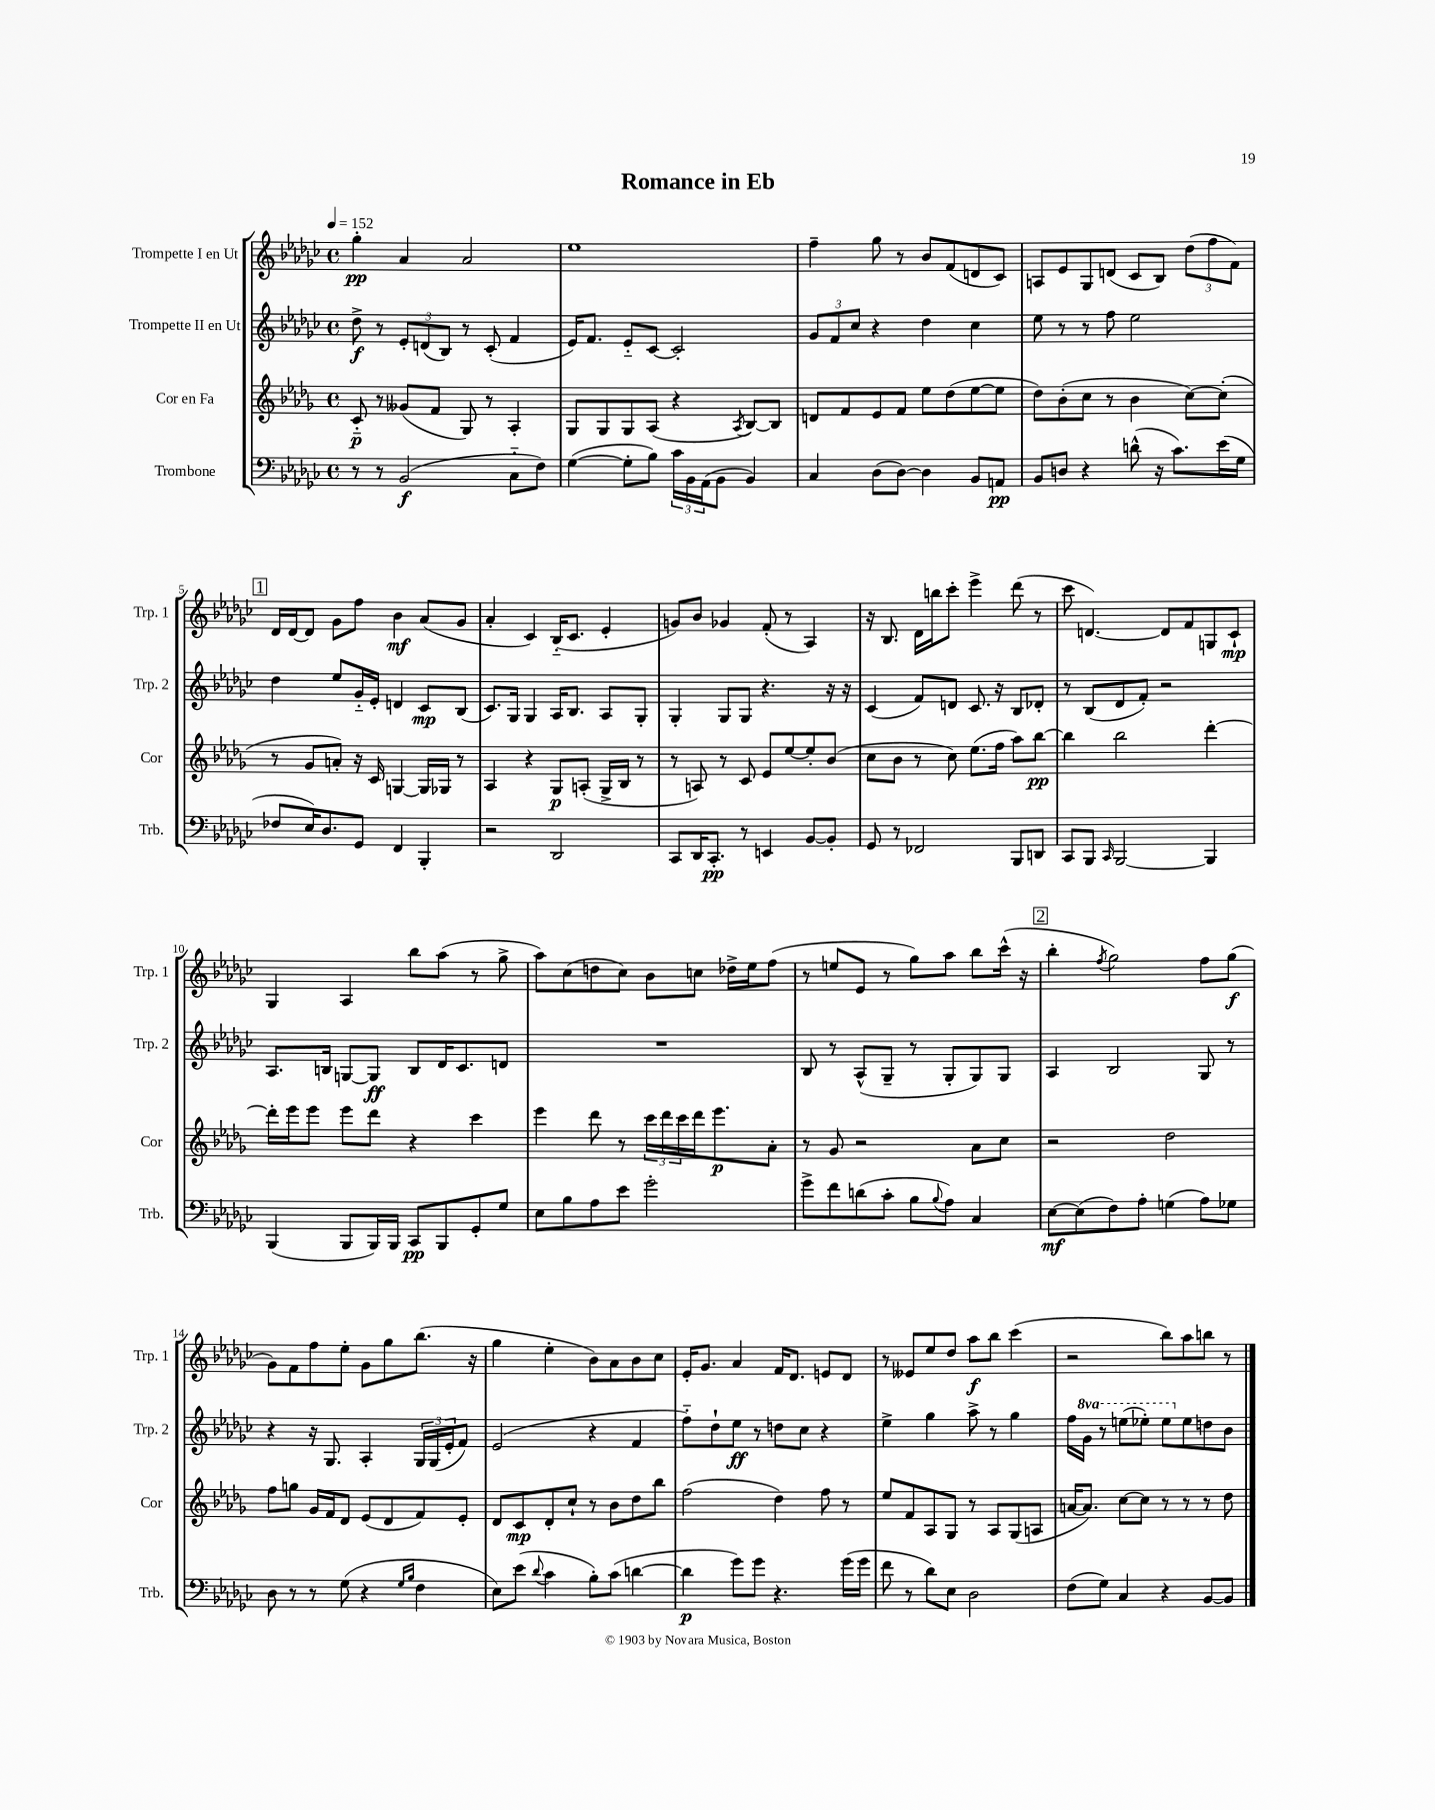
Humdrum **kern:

**kern	**dynam	**kern	**dynam	**kern	**dynam	**kern	**dynam
*part4	*part4	*part3	*part3	*part2	*part2	*part1	*part1
*staff4	*staff4	*staff3	*staff3	*staff2	*staff2	*staff1	*staff1
*I"Trombone	*	*I"Cor en Fa	*	*I"Trompette II en Ut	*	*I"Trompette I en Ut	*
*I'Trb.	*	*I'Cor	*	*I'Trp. 2	*	*I'Trp. 1	*
*clefF4	*	*clefG2	*	*clefG2	*	*clefG2	*
*k[b-e-a-d-g-c-]	*	*k[b-e-a-d-g-]	*	*k[b-e-a-d-g-c-]	*	*k[b-e-a-d-g-c-]	*
*M4/4	*	*M4/4	*	*M4/4	*	*M4/4	*
*met(c)	*	*met(c)	*	*met(c)	*	*met(c)	*
*MM152	*	*MM152	*	*MM152	*	*MM152	*
=1	=1	=1	=1	=1	=1	=1	=1
8r	.	8c/	p	8dd-^\	f	4gg-'\	pp
8r	.	8r	.	8r	.	.	.
(2BB-/	f	(8g--X/L	.	12e-'/L	.	4a-/	.
.	.	.	.	(12dn/	.	.	.
.	.	8f/J	.	.	.	.	.
.	.	.	.	12B-/J)	.	.	.
.	.	8G-/)	.	8r	.	2a-/	.
.	.	8r	.	(8c-'/	.	.	.
8C-\L	.	4A-'/	.	4f/	.	.	.
8F\J)	.	.	.	.	.	.	.
=2	=2	=2	=2	=2	=2	=2	=2
([4G-\	.	8G-/L	.	16e-/KL)	.	1ee-	.
.	.	.	.	8.f/J	.	.	.
.	.	8G-/	.	.	.	.	.
8G-'\L]	.	8G-/	.	8e-/L	.	.	.
8B-\J)	.	(8A-/J	.	[8c-/J	.	.	.
24c-\LL	.	4r	.	2c-'/]	.	.	.
24BB-\	.	.	.	.	.	.	.
(24AA-\J	.	.	.	.	.	.	.
8BB-\J	.	.	.	.	.	.	.
.	.	8qA-/	.	.	.	.	.
4BB-/)	.	[8B-/L)	.	.	.	.	.
.	.	8B-/J]	.	.	.	.	.
=3	=3	=3	=3	=3	=3	=3	=3
4C-/	.	8dn/L	.	12g-/L	.	4ff~\	.
.	.	.	.	12f/	.	.	.
.	.	8f/	.	.	.	.	.
.	.	.	.	12cc-/J	.	.	.
(8D-\L	.	8e-/	.	4r	.	8gg-\	.
[8D-\J)	.	8f/J	.	.	.	8r	.
4D-\]	.	8ee-\L	.	4dd-\	.	8b-/L	.
.	.	(8dd-\	.	.	.	(8f/	.
8BB-/L	.	[8ee-\	.	4cc-\	.	8dn/	.
8AAn/J	pp	8ee-\J]	.	.	.	8c-/J)	.
=4	=4	=4	=4	=4	=4	=4	=4
8BB-/L	.	8dd-\L)	.	8ee-\	.	8An/L	.
8Dn/J	.	(8b-'\	.	8r	.	8e-/	.
4r	.	8cc\J	.	8r	.	8G-/	.
.	.	8r	.	8ff\	.	(8dn/J	.
(8dn^^\	.	4b-\	.	2ee-\	.	8c-/L	.
16r	.	.	.	.	.	8B-/J)	.
8.c-\L)	.	.	.	.	.	.	.
.	.	[8cc\L)	.	.	.	(12dd-\L	.
.	.	.	.	.	.	12ff\	.
(16e-\L	.	(8cc'\J]	.	.	.	.	.
.	.	.	.	.	.	12f\J)	.
16G-\JJ	.	.	.	.	.	.	.
!!LO:LB:g=z
!!LO:REH:place=s1:t=1
=5	=5	=5	=5	=5	=5	=5	=5
8F-X/L	.	8r	.	4dd-\	.	16d-/LL	.
.	.	.	.	.	.	[16d-/J	.
16E-/K)	.	8g-/L	.	.	.	8d-/J]	.
8.D-/	.	.	.	.	.	.	.
.	.	8an'/J)	.	8ee-/L	.	8g-\L	.
8GG-/J	.	16r	.	16g-/L	.	8ff\J	.
.	.	16c/	.	16e-'/JJ	.	.	.
4FF/	.	[4Gn/	.	4dn/	.	4b-\	mf
4BBB-'/	.	16G/LL]	.	8c-/L	mp	(8a-/L	.
.	.	16G-X/JJ	.	.	.	.	.
.	.	8r	.	(8B-/J	.	8g-/J	.
=6	=6	=6	=6	=6	=6	=6	=6
2r	.	4A-/	.	8.c-/L)	.	4a-'/	.
.	.	.	.	16G-/Jk	.	.	.
.	.	4r	.	4G-/	.	4c-/)	.
2DD-/	.	8G-/L	p	16A-/KL	.	(16B-/KL	.
.	.	.	.	8.B-/J	.	8.c-/J	.
.	.	(8An'/J	.	.	.	.	.
.	.	16G-^/LL	.	8A-/L	.	4e-'/	.
.	.	16B-/JJ	.	.	.	.	.
.	.	8r	.	8G-'/J	.	.	.
=7	=7	=7	=7	=7	=7	=7	=7
8CC-/L	.	8r	.	4G-'/	.	8gn/L)	.
16DD-/K	.	8An/)	.	.	.	8b-/J	.
8.CC-'/J	pp	.	.	.	.	.	.
.	.	8r	.	8G-/L	.	4g-X/	.
8r	.	8c/	.	8G-/J	.	.	.
4EEn/	.	8e-/L	.	4.r	.	(8f'/	.
.	.	[8ee-/	.	.	.	8r	.
[8BB-/L	.	8ee-'/]	.	.	.	4A-/)	.
8BB-'/J]	.	(8b-/J	.	16r	.	.	.
.	.	.	.	16r	.	.	.
=8	=8	=8	=8	=8	=8	=8	=8
8GG-/	.	8cc\L	.	(4c-/	.	16r	.
.	.	.	.	.	.	8.B-/	.
8r	.	8b-\J	.	.	.	.	.
2FF-X/	.	8r	.	8f/L)	.	16d-\LL	.
.	.	.	.	.	.	16bbn\J	.
.	.	8cc\)	.	8dn/J	.	8ccc-'\J	.
.	.	(8.ee-\L	.	8.c-/	.	4eee-^\	.
.	.	16ff\Jk	.	16r	.	.	.
8BBB-/L	.	8aa-\L)	.	8B-/L	.	(8ddd-\	.
8DDn/J	.	[8bb-\J	pp	8d-X'/J	.	8r	.
=9	=9	=9	=9	=9	=9	=9	=9
8CC-/L	.	4bb-\]	.	8r	.	8ccc-\	.
8BBB-/J	.	.	.	(8B-/L	.	[4.dn/)	.
16qqCC-/	.	.	.	.	.	.	.
[2BBB-/	.	2bb-\	.	8d-/	.	.	.
.	.	.	.	8f'/J)	.	.	.
.	.	.	.	2r	.	8d/L]	.
.	.	.	.	.	.	8f/	.
4BBB-/]	.	[4ddd-'\	.	.	.	8Gn/	.
.	.	.	.	.	.	8c-`/J	mp
!!LO:LB:g=z
=10	=10	=10	=10	=10	=10	=10	=10
(4BBB-/	.	16ddd-'\LL]	.	8.A-/L	.	4G-/	.
.	.	16eee-\J	.	.	.	.	.
.	.	8eee-\J	.	.	.	.	.
.	.	.	.	16Bn/Jk	.	.	.
8BBB-/L	.	8eee-\L	.	[8Gn/L	.	4A-/	.
16BBB-/L)	.	8ddd-\J	.	8G/J]	ff	.	.
16BBB-/JJ	.	.	.	.	.	.	.
8CC-/L	pp	4r	.	8B/L	.	8bb-\L	.
8BBB-/	.	.	.	16d-/K	.	(8aa-\J	.
.	.	.	.	8.c-/	.	.	.
8GG-'/	.	4ccc\	.	.	.	8r	.
8G-/J	.	.	.	8dn/J	.	8gg-^\	.
=11	=11	=11	=11	=11	=11	=11	=11
8E-\L	.	4eee-\	.	1r	.	8aa-\L)	.
8B-\	.	.	.	.	.	(8cc-\	.
8A-\	.	8ddd-\	.	.	.	8ddn\	.
8e-\J	.	8r	.	.	.	8cc-\J)	.
2g-'\	.	24ccc\LL	.	.	.	8b-\L	.
.	.	24ddd-\	.	.	.	.	.
.	.	24ccc\	.	.	.	.	.
.	.	16ddd-\J	.	.	.	8ccn\J	.
.	.	8.eee-\	p	.	.	.	.
.	.	.	.	.	.	16dd-X^\LL	.
.	.	.	.	.	.	16ee-\J	.
.	.	8a-'\J	.	.	.	(8ff\J	.
=12	=12	=12	=12	=12	=12	=12	=12
8g-^\L	.	8r	.	8B-/	.	8r	.
8f\	.	8g-/	.	8r	.	8een/L	.
(8dn\	.	2r	.	(8A-^^/L	.	8e-/J	.
8c-'\J	.	.	.	8G-~/J	.	8r	.
8B-\L	.	.	.	8r	.	8gg-\L)	.
8qqB-/	.	.	.	.	.	.	.
8A-\J)	.	.	.	8G-'/L	.	8aa-\J	.
4C-/	.	8a-\L	.	8G-/)	.	8bb-\L	.
.	.	8cc\J	.	8G-/J	.	(16ccc-^^\Jk	.
.	.	.	.	.	.	16r	.
!!LO:REH:place=s1:t=2
=13	=13	=13	=13	=13	=13	=13	=13
[8E-\L	mf	2r	.	4A-/	.	4bb-'\	.
(8E-\]	.	.	.	.	.	.	.
.	.	.	.	.	.	8qff/	.
8F\)	.	.	.	2B-/	.	2gg-\)	.
8A-'\J	.	.	.	.	.	.	.
(4Gn\	.	2dd-\	.	.	.	.	.
8A-\L)	.	.	.	8G-/	.	8ff\L	.
8G-X\J	.	.	.	8r	.	(8gg-\J	f
!!LO:LB:g=z
=14	=14	=14	=14	=14	=14	=14	=14
8D-\	.	8ff\L	.	4r	.	8g-\L)	.
8r	.	8ggn\J	.	.	.	8f\	.
8r	.	16g-/LL	.	16r	.	8ff\	.
.	.	16f/J	.	8.G-/	.	.	.
(8G-\	.	8d-/J	.	.	.	8ee-'\J	.
4r	.	(8e-/L	.	4A-'/	.	8g-\L	.
.	.	8d-/	.	.	.	8gg-\	.
16qqG-/LL	.	.	.	.	.	.	.
16qqB-/JJ	.	.	.	.	.	.	.
4F\	.	8f/)	.	24G-/LL	.	(8.bb-\J	.
.	.	.	.	(24G-/	.	.	.
.	.	.	.	24e-'/J	.	.	.
.	.	8e-'/J	.	8f/J)	.	.	.
.	.	.	.	.	.	16r	.
=15	=15	=15	=15	=15	=15	=15	=15
8E-\L)	.	8d-/L	.	(2e-/	.	4gg-\	.
(8e-\J	.	8c/	mp	.	.	.	.
8qqd-/	.	.	.	.	.	.	.
4c-\	.	8d-'/	.	.	.	4ee-'\	.
.	.	8cc`/J	.	.	.	.	.
8B-'\L)	.	8r	.	4r	.	8b-\L)	.
(8c-\J	.	8b-\L	.	.	.	8a-\	.
[4dn\	.	8dd-\	.	4f/	.	8b-\	.
.	.	8bb-\J	.	.	.	8cc-\J	.
=16	=16	=16	=16	=16	=16	=16	=16
4d\]	p	(2ff\	.	8ff\L)	.	16e-'/KL	.
.	.	.	.	.	.	8.g-/J	.
.	.	.	.	8dd-`\	.	.	.
8g-\L)	.	.	.	8ee-\J	ff	4a-/	.
8g-\J	.	.	.	8r	.	.	.
4.r	.	4dd-\)	.	8ddn\L	.	16f/KL	.
.	.	.	.	.	.	8.d-/J	.
.	.	.	.	8cc-\J	.	.	.
.	.	8ff\	.	4r	.	8en/L	.
(16g-\LL	.	8r	.	.	.	8d-/J	.
16g-\JJ	.	.	.	.	.	.	.
=17	=17	=17	=17	=17	=17	=17	=17
8f\	.	8ee-/L	.	4ee-^\	.	8r	.
8r	.	8f/	.	.	.	8e--X/L	.
8d-\L)	.	8A-/	.	4gg-\	.	8ee-/	.
8E-\J	.	8G-/J	.	.	.	8dd-/J	.
2D-\	.	8r	.	8aa-^\	.	8aa-\L	f
.	.	8A-/L	.	8r	.	8bb-\J	.
.	.	(8G-/	.	4gg-\	.	(4ccc-\	.
.	.	8An/J	.	.	.	.	.
=18	=18	=18	=18	=18	=18	=18	=18
(8F\L	.	[16an/KL	.	16ff\LL	.	2r	.
*	*	*	*	*8va	*	*	*
.	.	8.a/J])	.	16gg-\JJ	.	.	.
8G-\J)	.	.	.	8r	.	.	.
4C-/	.	[8cc\L	.	(8eeen\L	.	.	.
.	.	8cc\J]	.	8eee-X'\J)	.	.	.
4r	.	8r	.	8eee-\L	.	8bb-\L)	.
*	*	*	*	*X8va	*	*	*
.	.	8r	.	8ee-\	.	8aa-\	.
[8BB-/L	.	8r	.	8ddn\	.	8bbn\J	.
8BB-/J]	.	8dd-\	.	8b-\J	.	8r	.
==	==	==	==	==	==	==	==
*-	*-	*-	*-	*-	*-	*-	*-
